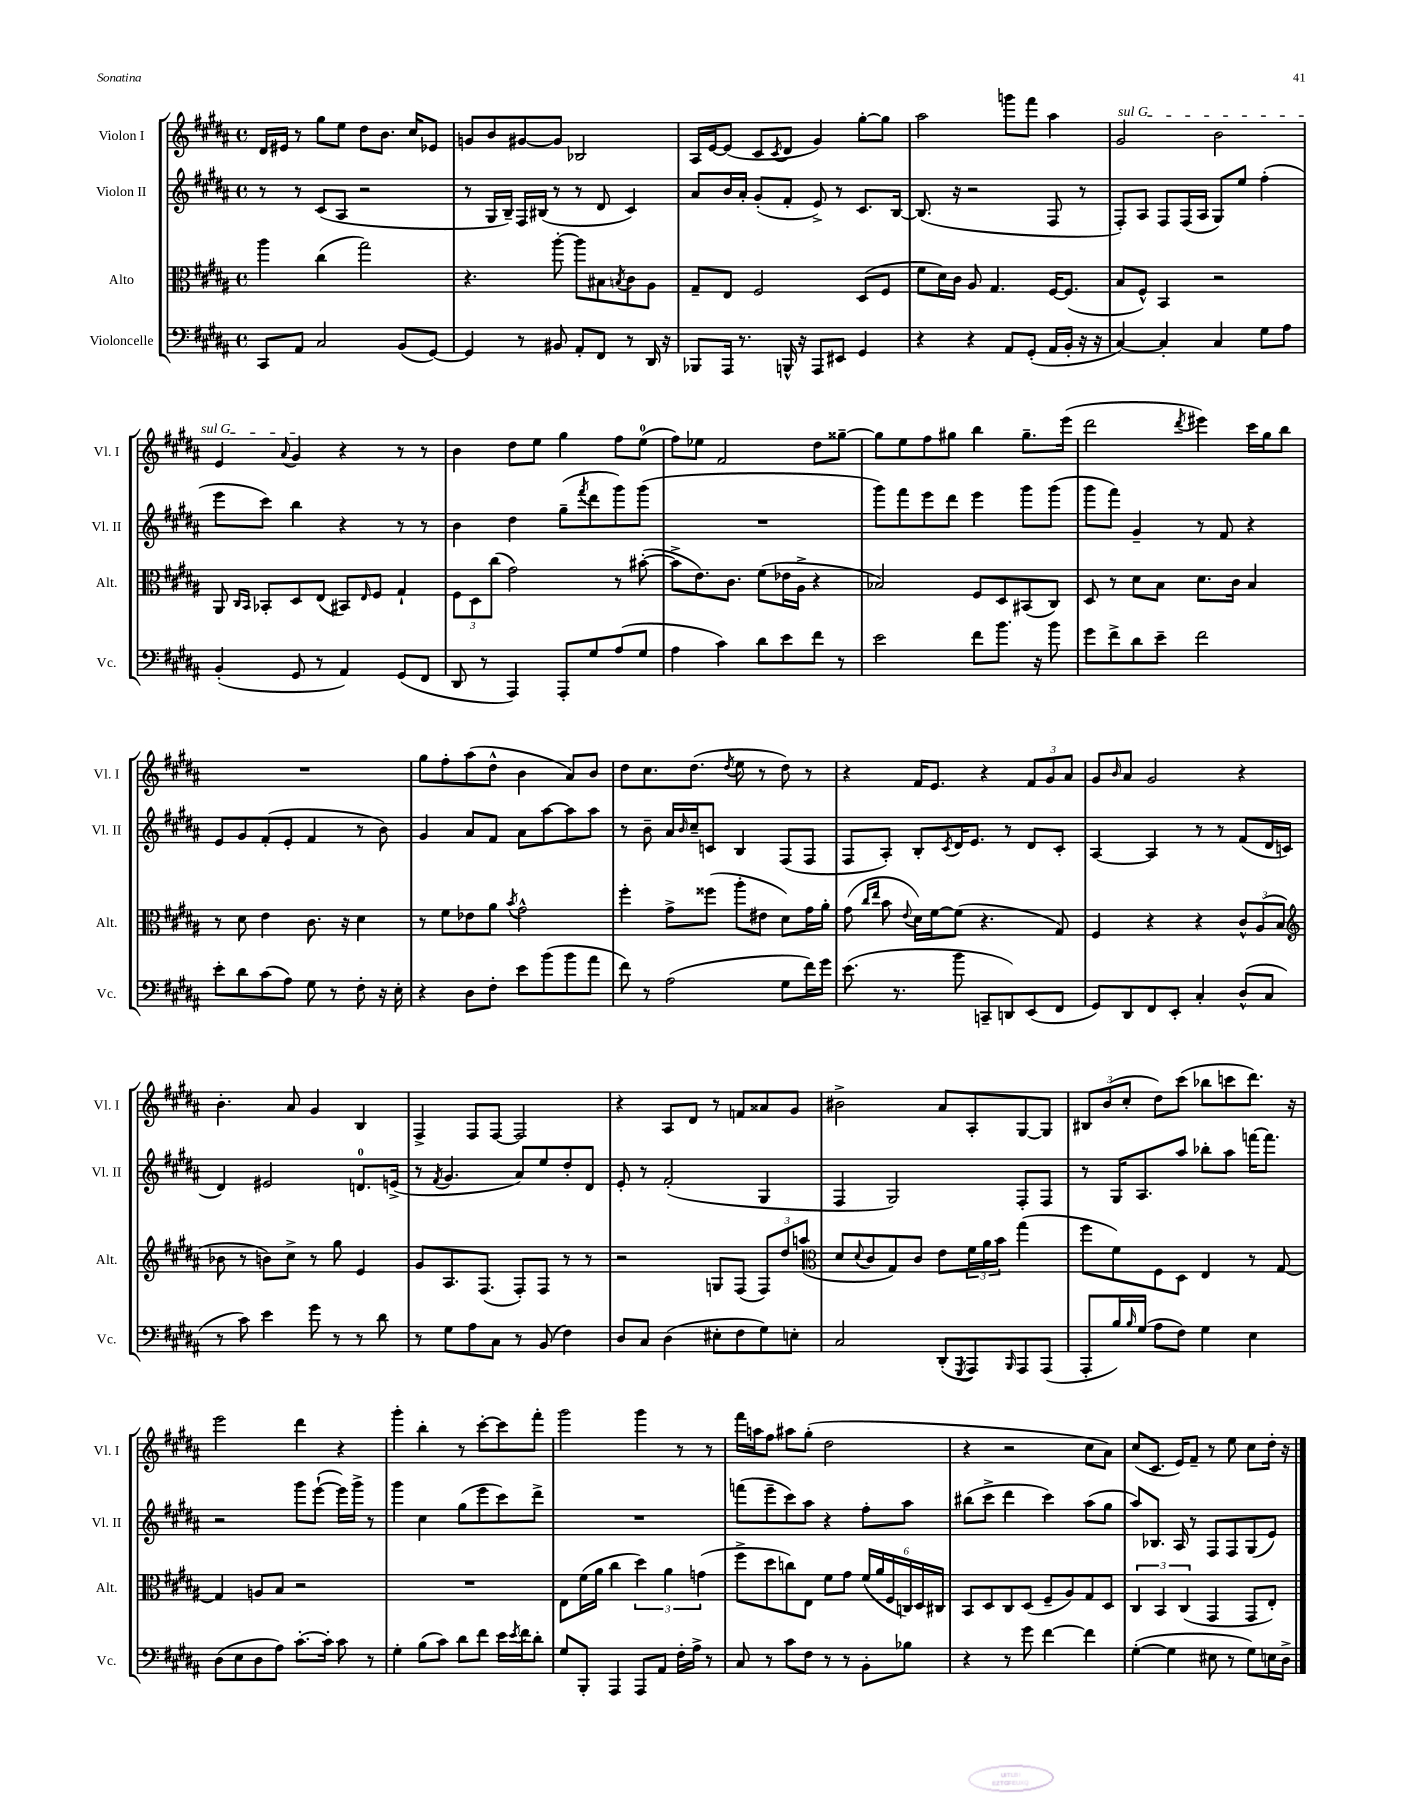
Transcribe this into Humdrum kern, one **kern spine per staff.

**kern	**kern	**kern	**kern
*staff4	*staff3	*staff2	*staff1
*clefF4	*clefC3	*clefG2	*clefG2
*k[f#c#g#d#a#]	*k[f#c#g#d#a#]	*k[f#c#g#d#a#]	*k[f#c#g#d#a#]
*M4/4	*M4/4	*M4/4	*M4/4
*met(c)	*met(c)	*met(c)	*met(c)
8CC#	4aa#	8r	16d#
.	.	.	16e#
8AA#	.	8r	8r
2C#	(4cc#	(8c#	8gg#
.	.	8A#	8ee
.	2gg#)	2r	8dd#
.	.	.	8.b
(8BB	.	.	.
.	.	.	16cc#
[8GG#)	.	.	8e-
=	=	=	=
4GG#]	4.r	8r	8g
.	.	16G#	8b
.	.	16B~)	.
8r	.	16F#	[8g#
.	.	(16B#	.
8BB#	[8aa#'	8r	8g#]
8AA#'	8aa#]	8r	2B-
8FF#	8B#	8d#	.
.	8qB	.	.
8r	8c#	4c#)	.
16DD#	8A#	.	.
16r	.	.	.
=	=	=	=
8BBB-	8G#~	8a#	16A#
.	.	.	[16e
16AAA#	8E	16b	(8e]
8.r	.	16a#'	.
.	2F#	(8g#'	8c#
.	.	.	8qc#
16BBB^^	.	8f#'	8d#
16r	.	.	.
8AAA#	.	8e^)	4g#)
8EE#	.	8r	.
4GG#	(8D#	8.c#	[8gg#'
.	8F#	.	8gg#]
.	.	[16B	.
=	=	=	=
4r	8f#	(8.B]	2aa#
.	16d#)	.	.
.	16c#	16r	.
4r	8A#	2r	.
.	4.G#	.	.
8AA#	.	.	8ggg
(8GG#'	.	.	8fff#
16AA#	[16F#	8F#	4aa#
16BB'	(8.F#]	.	.
16r	.	8r	.
16r	.	.	.
=	=	=	=
[4C#)	8B	8F#')	2g#
.	8F#^^)	8A#	.
4C#']	4BB	8F#	.
.	.	(16F#	.
.	.	16A#	.
4C#	2r	8G#)	2b
.	.	8ee	.
8G#	.	(4ff#'	.
8A#	.	.	.
=	=	=	=
(4BB'	8AA#	8eee	4e
.	16qqC#	.	.
.	16qqBB	.	.
.	8BB-'	8ccc#)	.
.	.	.	8qqa#
8GG#	8D#	4bb	4g#
8r	(8E	.	.
4AA#)	8BB#)	4r	4r
.	16qqE	.	.
.	8F#	.	.
(8GG#	4G#`	8r	8r
8FF#	.	8r	8r
=	=	=	=
8DD#	12F#	4b	4b
.	12D#	.	.
8r	.	.	.
.	(12cc#	.	.
4AAA#)	2g#)	4dd#	8dd#
.	.	.	8ee
8AAA#'	.	(8gg#~	4gg#
.	.	8qfff#	.
8G#	.	8ddd#	.
(8A#	8r	8ggg#)	8ff#
8G#	([8b#'	(8ggg#	(8ee
=	=	=	=
4A#	8b#^]	1r	8ff#)
.	8.e)	.	8ee-
4c#)	.	.	2f#
.	8.c#	.	.
8d#	(8f#	.	.
8e	16e-	.	.
.	16A#^	.	.
8f#	4r	.	8dd#
8r	.	.	[8gg##~
=	=	=	=
2e	2B-)	8ggg#)	8gg##]
.	.	8fff#	8ee
.	.	8eee	8ff#
.	.	8ddd#	8gg#
8f#	8F#	4eee	4bb
8.b	8D#	.	.
.	(8BB#	8ggg#	8.gg#~
16r	.	.	.
8b	8C#)	(8ggg#	.
.	.	.	(16eee
=	=	=	=
8g#	8D#	8ggg#	2ddd#
8f#^	8r	8fff#)	.
8d#	8d#	4g#~	.
8e~	8B	.	.
.	.	.	8qddd#
2f#	8.d#	8r	4eee#)
.	.	8f#	.
.	16c#	.	.
.	4B	4r	16ccc#
.	.	.	16gg#
.	.	.	8bb
=	=	=	=
8e'	8r	8e	1r
8d#	8d#	8g#	.
(8c#	4e	(8f#'	.
8A#)	.	8e'	.
8G#	8.c#	4f#	.
8r	.	.	.
.	16r	.	.
8F#'	4d#	8r	.
16r	.	8b)	.
16E'	.	.	.
=	=	=	=
4r	8r	4g#	8gg#
.	8f#	.	8ff#'
8D#	8e-	8a#	(8aa#
8F#'	8a#	8f#	8dd#^^
.	8qb	.	.
8e	2g#^^	8a#	4b
(8b	.	[8aa#	.
8b	.	8aa#]	8a#)
8a#	.	8aa#	8b
=	=	=	=
8f#)	4ff#'	8r	8dd#
8r	.	8b~	8.cc#
(2A#	8g#^	16a#	.
.	.	16qqb	.
.	.	16cc#~	(8.dd#
.	(8ff##	8c	.
.	.	.	8qdd#
.	8aa#'	4B	8ee
.	8e#	.	8r
8G#	8d#)	(8F#	8dd#)
16f#)	16g#	8F#	8r
16g#	16a#'	.	.
=	=	=	=
(8.e	(8g#	8F#	4r
.	16qqcc#	.	.
.	16qqee	.	.
.	8b	8A#')	.
8.r	.	.	.
.	8qqe	.	.
.	16d#)	8B'	16f#
.	[16f#	.	8.e
.	.	8qc#	.
8b	(8f#]	16d#	.
.	.	8.e	.
8CC~	4.r	.	4r
8DD)	.	8r	.
(8EE	.	8d#	12f#
.	.	.	12g#
8FF#	8G#)	8c#'	.
.	.	.	12a#
=	=	=	=
8GG#)	4F#	[4A#	8g#
.	.	.	16qqb
8DD#	.	.	8a#
8FF#	4r	4A#]	2g#
8EE'	.	.	.
4C#'	4r	8r	.
.	.	8r	.
(8D#^^	12c#^^	(8f#	4r
.	(12A#	.	.
8C#	.	16d#	.
.	12B	.	.
.	.	16c	.
=	=	=	=
*	*clefG2	*	*
8r	8b-	4d#)	4.b'
8c#)	8r	.	.
4e	8b)	2e#	.
.	8cc#^	.	8a#
8g#	8r	.	4g#
8r	8gg#	.	.
8r	4e	8.d	4B
8d#	.	.	.
.	.	(16e^	.
=	=	=	=
8r	8g#	8r	4F#^
.	.	8qf#	.
8G#	8.A#	4.g#	.
8A#	.	.	8F#
.	(8.F#	.	.
8C#	.	.	[8F#
8r	8F#')	8a#)	2F#]
(8BB	8F#	8ee	.
4F#)	8r	8dd#'	.
.	8r	8d#	.
=	=	=	=
8D#	2r	8e'	4r
8C#	.	8r	.
(4D#	.	(2f#'	8A#
.	.	.	8d#
8E#'	8G	.	8r
8F#	(8F#	.	8f
8G#)	12F#)	4G#	8a##
.	12dd#	.	.
8E'	.	.	8g#
.	(12aa	.	.
=	=	=	=
*	*clefC3	*	*
2C#	8d#	4F#	2b#^
.	8qqd#	.	.
.	8c#	.	.
.	8G#)	2G#)	.
.	8c#	.	.
(8DD#'	8e	.	8a#
8qGGG#	.	.	.
8AAA#)	24f#	.	8A#'
.	24a#	.	.
.	24b	.	.
16qqBBB	.	.	.
8AAA#	(4gg#	8F#'	[8G#
(8AAA#	.	8F#	8G#]
=	=	=	=
8AAA#'	8ff#	8r	12B#
.	.	.	(12b
16B)	8f#)	16G#	.
.	.	.	12cc#'
16qqB	.	.	.
(16G#	.	8.A#	.
8A#	8F#	.	8dd#)
8F#)	8D#	8aa#	(8ccc#
4G#	4E	8bb-'	8bb-
.	.	8aa#	8ccc
4E	8r	[16fff	8.ddd#)
.	.	8.fff]	.
.	[8G#	.	.
.	.	.	16r
=	=	=	=
(8D#	4G#]	2r	2eee
8E	.	.	.
8D#	8A	.	.
8A#)	8B	.	.
[8.c#'	2r	8ggg#	4ddd#
.	.	([8eee`	.
16c#']	.	.	.
8c#	.	16eee])	4r
.	.	16ggg#^	.
8r	.	8r	.
=	=	=	=
4G#'	1r	4ggg#	4ggg#'
(8B	.	4cc#	4bb'
8c#)	.	.	.
8d#	.	(8gg#	8r
8f#	.	8eee	[8ccc#'
16e	.	8ccc#)	8ccc#]
8qe	.	.	.
16f#	.	.	.
8d#'	.	8ddd#^	8fff#'
=	=	=	=
8G#	8E	1r	2ggg#
8BBB'	(16f#	.	.
.	16a#	.	.
4AAA#	4cc#	.	.
8AAA#	6dd#)	.	4ggg#
8AA#	.	.	.
.	6a#	.	.
16F#'	.	.	8r
16A#^	.	.	.
.	(6g	.	.
8r	.	.	8r
=	=	=	=
8C#	8ff#^	(8fff	16fff#
.	.	.	16aa
8r	8dd#	8eee~	8ff#
8c#	8cc)	8ccc#)	8aa#
8F#	8E	8aa#	(8gg#'
8r	8f#	4r	2dd#
8r	8g#	.	.
8BB'	(24f#	8ff#'	.
.	24a#	.	.
.	24F#	.	.
8B-	24C)	8aa#	.
.	24D#	.	.
.	24C#	.	.
=	=	=	=
4r	8BB	(8bb#	4r
.	8D#	8ccc#^	.
8r	8C#	4ddd#	2r
8g#	(8D#	.	.
[4f#	8F#~	4ccc#)	.
.	8A#)	.	.
4f#]	8G#	(8aa#	8cc#
.	8D#	8gg#	8a#)
=	=	=	=
([4G#'	6C#	8aa#)	(8cc#
.	.	8.B-	8.c#
.	6BB	.	.
4G#]	.	.	.
.	.	16A#	16e)
.	(6C#	.	.
.	.	8r	8f#~
8E#	4GG#	8F#	8r
8r	.	8F#	8ee
8G#)	8GG#	(8G#	8cc#
16E	8E')	8e)	16dd#'
16D#^	.	.	16r
==	==	==	==
*-	*-	*-	*-
